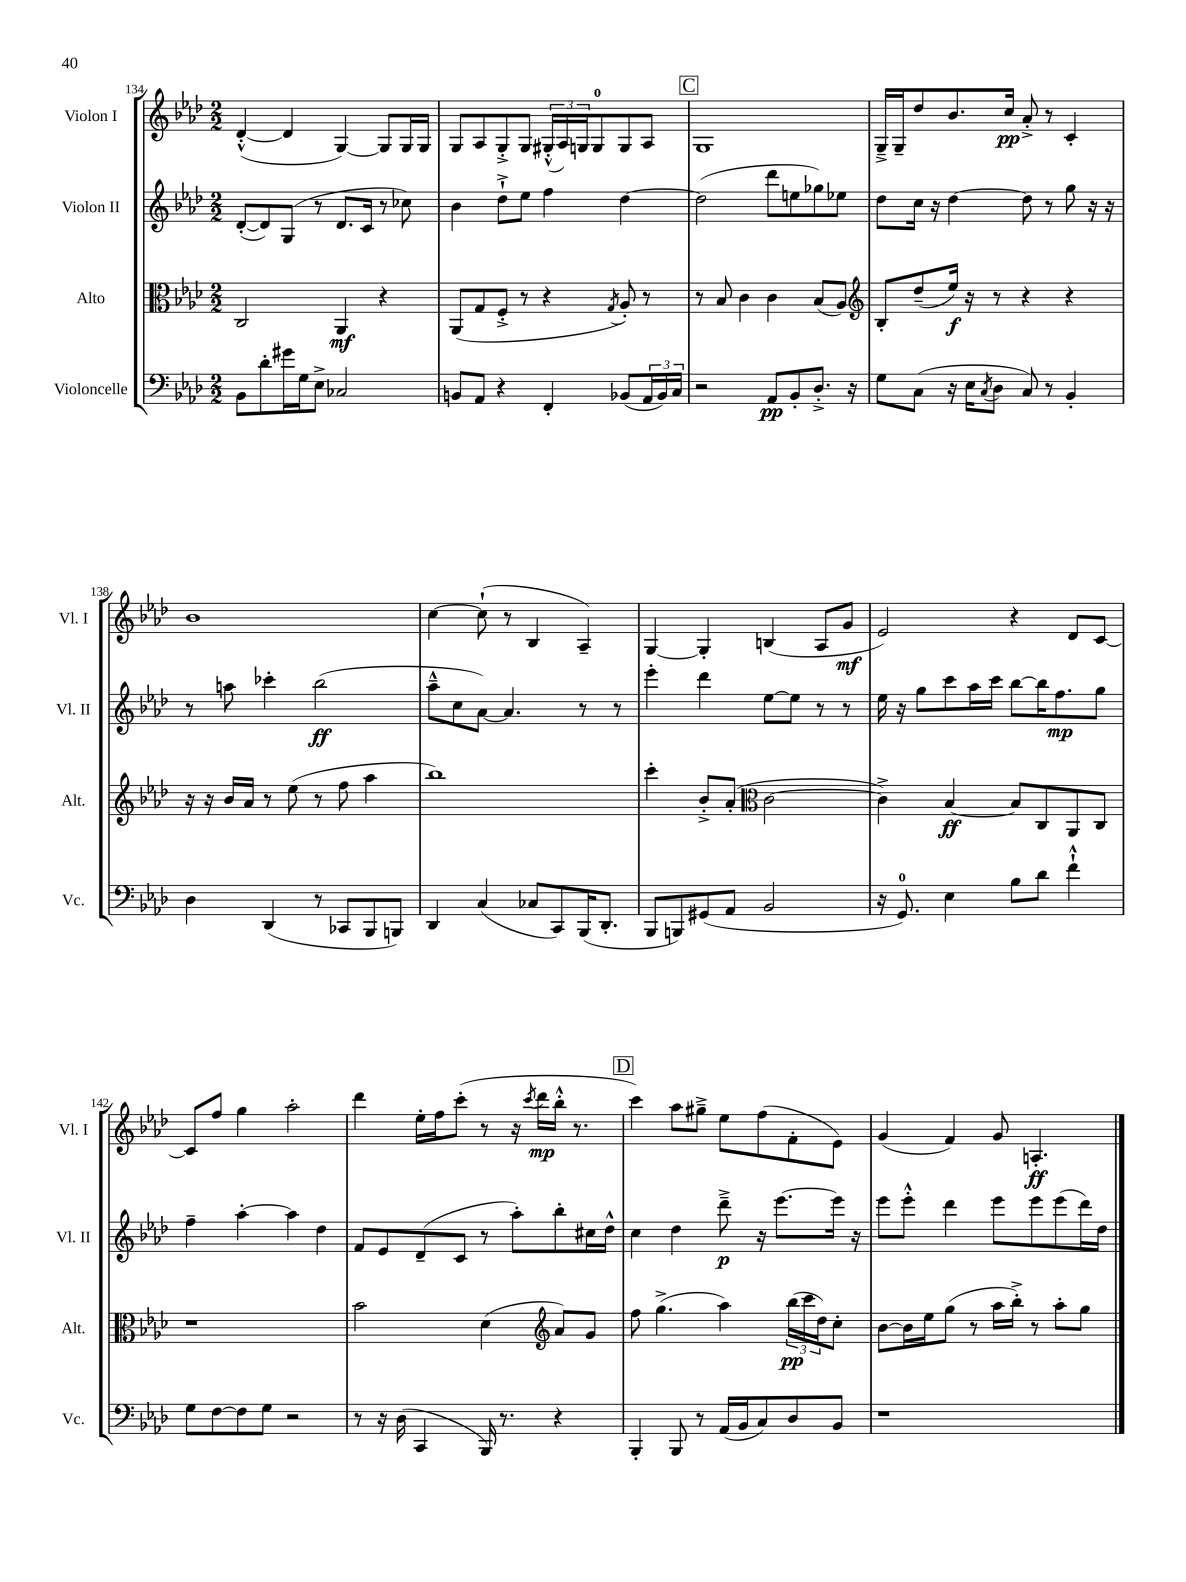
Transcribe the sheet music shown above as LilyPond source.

<<
\new StaffGroup <<
\new Staff = "s0" \with { instrumentName = "Violon I" shortInstrumentName = "Vl. I" } {
    \clef treble \key aes \major \numericTimeSignature \time 2/2
    des'4~-.-^( des'4 g4~) g8 g16 g16 |
    g8 aes8 g8-.-> g8 \tuplet 3/2 { gis16-.-^( aes16) g16 } g8-0 g8 aes8 |
    \mark \markup { \box "C" } g1 |
    g16---> g16-- des''8 bes'8. c''16\pp aes'8-.-> r8 c'4-. |
    bes'1 |
    c''4~ c''8-!( r8 bes4 aes4--) |
    g4~ g4-. b4( aes8 g'8\mf |
    ees'2) r4 des'8 c'8~ |
    c'8 f''8 g''4 aes''2-. |
    des'''4 ees''16-. f''16 c'''8-.( r8 r16 \acciaccatura { c'''8 } des'''16\mp bes''16-.-^ r8. |
    \mark \markup { \box "D" } c'''4) aes''8 gis''8---> ees''8 f''8( f'8-. ees'8) |
    g'4( f'4) g'8 a4.-.\ff \bar "|." |
}
\new Staff = "s1" \with { instrumentName = "Violon II" shortInstrumentName = "Vl. II" } {
    \clef treble \key aes \major \numericTimeSignature \time 2/2
    des'8~-.( des'8) g8( r8 des'8. c'16 r8 ces''8) |
    bes'4 des''8-!-> ees''8 f''4 des''4~ |
    \mark \markup { \box "C" } des''2( des'''8 e''8 ges''8) ees''8 |
    des''8 c''16 r16 des''4~ des''8 r8 g''8 r16 r16 |
    r8 a''8 ces'''4-. bes''2\ff( |
    aes''8---^ c''8 aes'8~) aes'4. r8 r8 |
    ees'''4-. des'''4 ees''8~ ees''8 r8 r8 |
    ees''16 r16 g''8 c'''8 aes''16 c'''16 bes''8~ bes''16 f''8.\mp g''8 |
    f''4-- aes''4~-. aes''4 des''4 |
    f'8 ees'8 des'8--( c'8 r8 aes''8-.) bes''8-. cis''16 des''16-^ |
    \mark \markup { \box "D" } c''4 des''4 des'''8--->\p r16 ees'''8.~ ees'''16 r16 |
    ees'''8 ees'''8-.-^ des'''4 ees'''8 ees'''8 ees'''8( des'''16) des''16 \bar "|." |
}
\new Staff = "s2" \with { instrumentName = "Alto" shortInstrumentName = "Alt." } {
    \clef alto \key aes \major \numericTimeSignature \time 2/2
    c2 aes,4\mf r4 |
    aes,8( g8 f8-.-> r8 r4 \acciaccatura { g8 } aes8-.) r8 |
    \mark \markup { \box "C" } r8 bes8 c'4 c'4 bes8( aes8) |
    \clef treble bes8-. des''8--( ees''16\f) r16 r8 r4 r4 |
    r16 r16 bes'16 aes'16 r8 ees''8( r8 f''8 aes''4 |
    bes''1) |
    c'''4-. bes'8-.-> aes'8-.( \clef alto c'2~ |
    c'4->) bes4~\ff bes8 c8 aes,8 c8 |
    r1 |
    bes'2 des'4( \clef treble aes'8) g'8 |
    \mark \markup { \box "D" } f''8 g''4.->( aes''4) \tuplet 3/2 { bes''16\pp( c'''16 des''16) } c''8-. |
    bes'8~ bes'16 ees''16 g''8( r8 aes''16 bes''16-.->) r8 aes''8-. g''8 \bar "|." |
}
\new Staff = "s3" \with { instrumentName = "Violoncelle" shortInstrumentName = "Vc." } {
    \clef bass \key aes \major \numericTimeSignature \time 2/2
    bes,8 des'8-. gis'16 g16 ees8-> ces2 |
    b,8 aes,8 r4 f,4-. bes,8( \tuplet 3/2 { aes,16 bes,16) c16 } |
    \mark \markup { \box "C" } r2 aes,8\pp bes,8-. des8.-.-> r16 |
    g8 c8( r16 ees16 \acciaccatura { c8 } des8 c8) r8 bes,4-. |
    des4 des,4( r8 ces,8 bes,,8 b,,8) |
    des,4 c4( ces8 c,8) bes,,16( des,8.-. |
    bes,,8 b,,8) gis,8( aes,8 bes,2 |
    r16 g,8.-0) ees4 bes8 des'8 f'4-!-^ |
    g8 f8~ f8 g8 r2 |
    r8 r16 des16( c,4 bes,,16) r8. r4 |
    \mark \markup { \box "D" } bes,,4-. bes,,8 r8 aes,16( bes,16 c8) des8 bes,8 |
    r1 \bar "|." |
}
>>
>>
\layout { \context { \Score currentBarNumber = #134 } }
